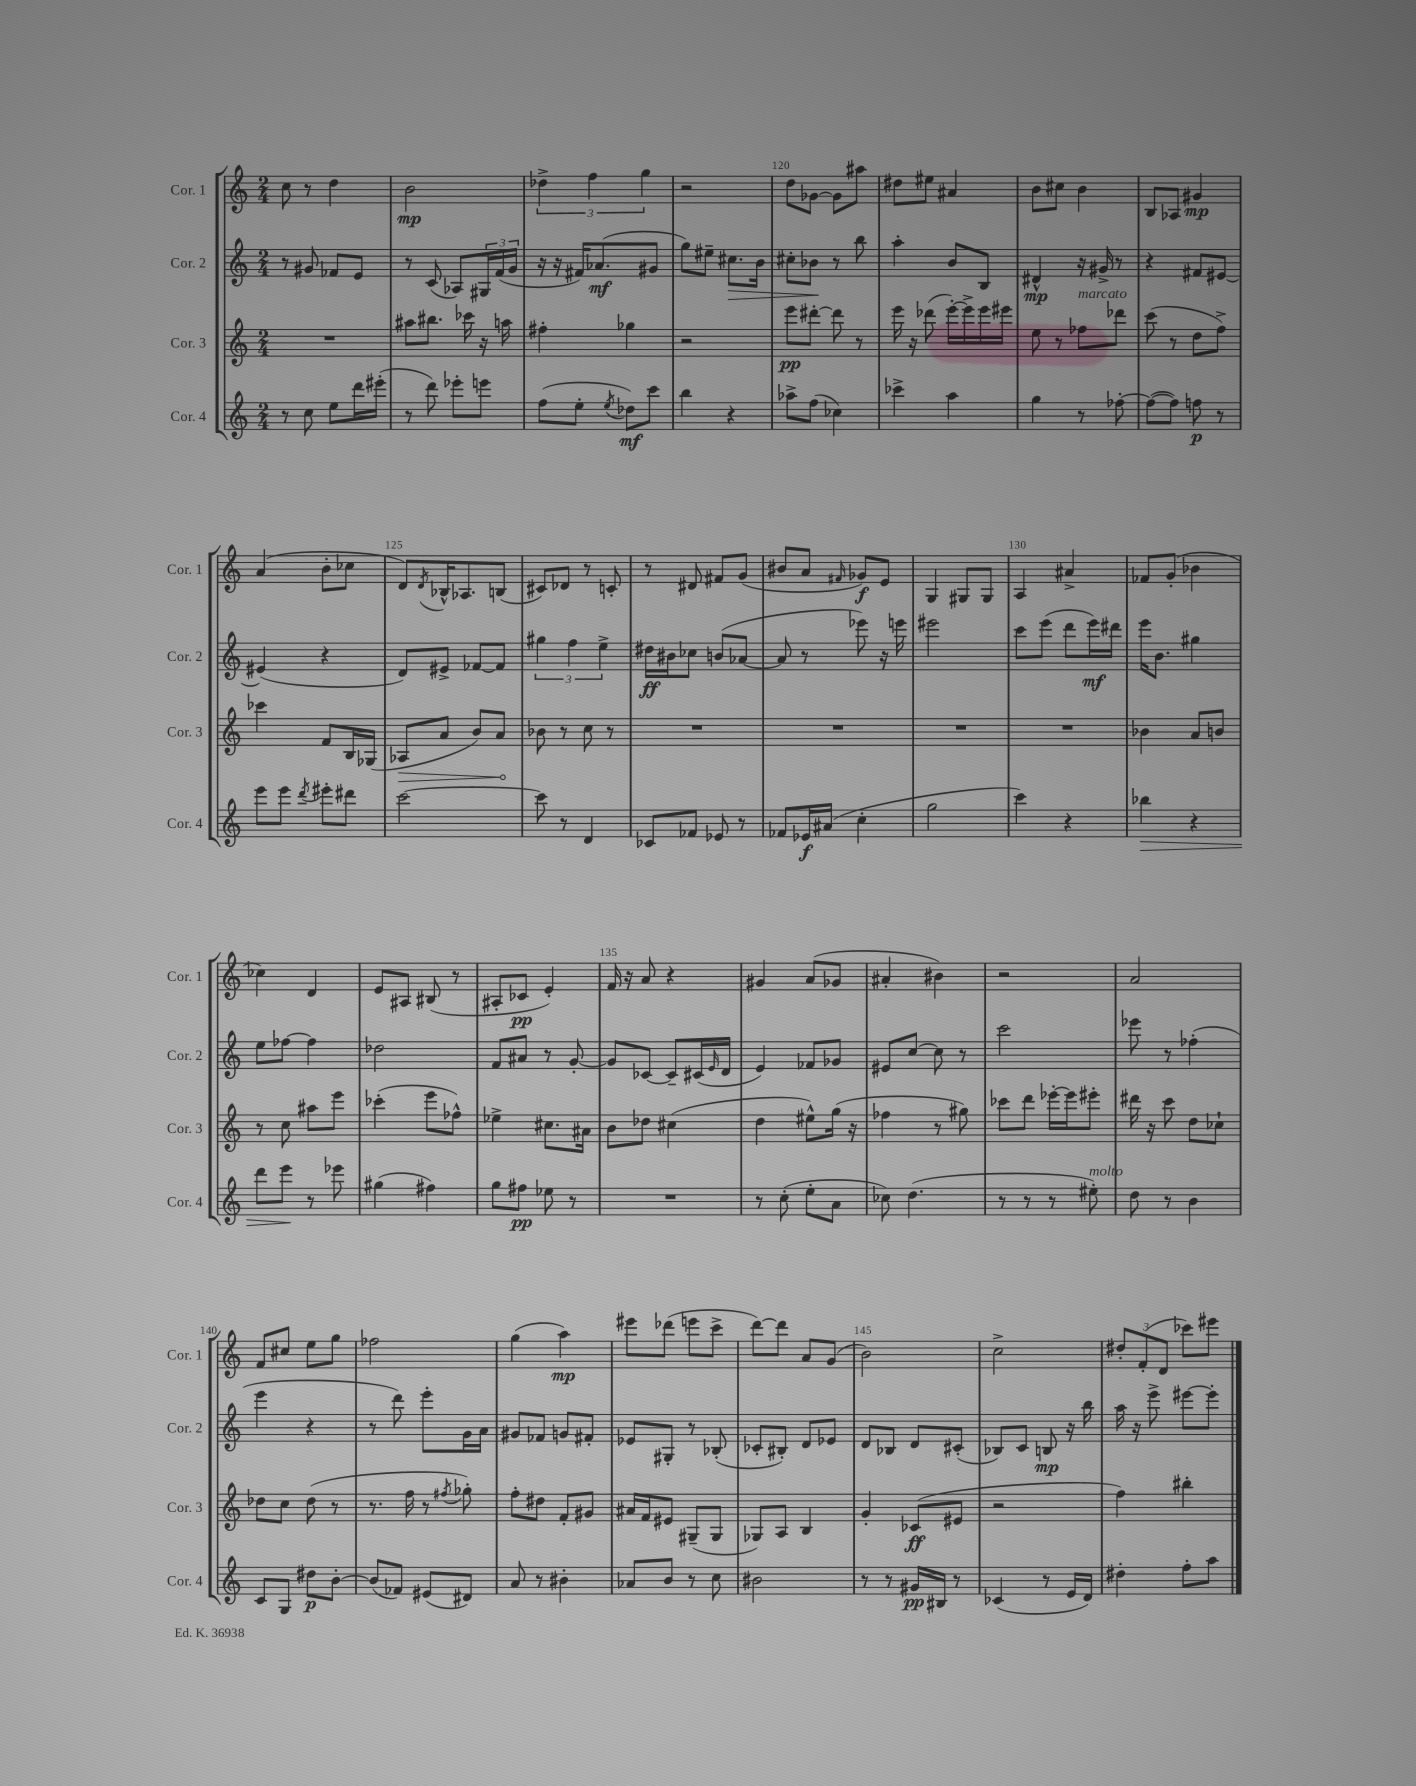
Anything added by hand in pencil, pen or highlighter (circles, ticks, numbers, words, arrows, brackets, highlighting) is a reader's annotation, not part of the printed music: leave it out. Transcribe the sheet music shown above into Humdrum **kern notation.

**kern	**kern	**kern	**kern
*staff4	*staff3	*staff2	*staff1
*clefG2	*clefG2	*clefG2	*clefG2
*k[]	*k[]	*k[]	*k[]
*M2/4	*M2/4	*M2/4	*M2/4
8r	2r	8r	8cc
8cc	.	8g#	8r
8ee	.	8f-	4dd
16ddd	.	8e	.
(16eee#'	.	.	.
=	=	=	=
8r	8aa#	8r	2b
8ddd)	8.bb#	(8c	.
8eee-'	.	8A-)	.
.	16ccc-	.	.
8eee	16r	24G#	.
.	.	(24f	.
.	16aa	.	.
.	.	24g	.
=	=	=	=
(8ff	4ff#'	16r	6dd-^
.	.	16r	.
8ee'	.	16f#)	.
.	.	.	6ff
.	.	(8.a-	.
8qee	.	.	.
8dd-)	4gg-	.	.
.	.	.	6gg
8ccc	.	8g#	.
=	=	=	=
4bb	2r	8gg)	2r
.	.	8ee#~	.
4r	.	8.cc#	.
.	.	16b	.
=	=	=	=
8aa-^	8eee	8cc#'	8dd
(8ff	[8ddd#'	8b-	[8g-
4cc-)	8ddd#]	8r	8g-]
.	8r	8bb	8aa#
=	=	=	=
4ccc-^	16eee	4aa'	8dd#
.	16r	.	.
.	(8ddd-	.	8ee#
4aa	[16eee')	8b	4a#
.	16eee^]	.	.
.	16eee	8B	.
.	16eee#	.	.
=	=	=	=
4gg	8ee	4d#^^	8b
.	8r	.	8cc#
8r	8ff-	16r	4b
.	.	16g#^	.
[8ff-'	8ddd-	8r	.
=	=	=	=
(8ff-_	(8ccc	4r	8B
8ff-])	8r	.	8A-
8ff	8dd	8f#	4g#
8r	8ff^)	[8e#	.
=	=	=	=
8eee	4ccc-	(4e#]	(4a
8eee	.	.	.
8qddd	.	.	.
8eee#'	8f	4r	8b'
8ddd#	16B	.	8cc-
.	(16G-	.	.
=	=	=	=
[2ccc	8A-	8d)	8d)
.	.	.	8qd
.	8a	8e#^	16B-^^
.	.	.	8.A-
.	8b)	[8f-	.
.	8a	8f-]	(8B
=	=	=	=
8ccc]	8b-	6gg#	8c#)
8r	8r	.	8d-
.	.	6ff	.
4d	8cc	.	8r
.	.	6ee^	.
.	8r	.	8c'
=	=	=	=
8c-	2r	16dd#	8r
.	.	16b#	.
8f-	.	8cc-	8d#
8e-	.	(8b	8f#
8r	.	[8a-	(8g
=	=	=	=
8f-	2r	8a-]	8b#
16e-	.	8r	8a
(16a#	.	.	.
.	.	.	16qqf#
4cc'	.	8eee-)	8g-)
.	.	16r	8e
.	.	16eee	.
=	=	=	=
2gg	2r	2eee#	4G
.	.	.	8G#
.	.	.	8G#
=	=	=	=
4ccc)	2r	8ccc	4A
.	.	(8eee	.
4r	.	8ddd	4a#^
.	.	16eee)	.
.	.	16ddd#	.
=	=	=	=
4bb-	4b-	16eee	8f-
.	.	8.b	.
.	.	.	(8g'
4r	8a	4gg#	4b-
.	8b	.	.
=	=	=	=
8ddd	8r	8ee	4cc-)
8eee	8cc	[8ff-	.
8r	8aa#	4ff-]	4d
8eee-	8eee	.	.
=	=	=	=
(4gg#	(4ccc-'	2dd-	8e
.	.	.	8A#
4ff#)	8eee	.	(8B#
.	8ff-^^)	.	8r
=	=	=	=
8gg	4ee-^	8f	8A#'
8ff#	.	8a#	8c-
8ee-	8.cc#	8r	4e')
8r	.	[8g'	.
.	16a#	.	.
=	=	=	=
2r	8b	8g]	16f
.	.	.	16r
.	8dd-	[8c-	8a
.	(4cc#	8c-~]	4r
.	.	(16c#	.
.	.	16qqe	.
.	.	16d	.
=	=	=	=
8r	4dd	4e)	4g#
(8cc'	.	.	.
8ee'	8ee#^^)	8f-	(8a
8a	(16gg	8g-	8g-
.	16r	.	.
=	=	=	=
8cc-)	4ff-	8e#	4a#'
(4.dd	.	[8cc	.
.	8r	8cc]	4b#)
.	8gg#)	8r	.
=	=	=	=
8r	8ccc-	2ccc	2r
8r	8ddd	.	.
8r	[16eee-'	.	.
.	16eee-]	.	.
8ee#')	8eee#'	.	.
=	=	=	=
8dd	16ddd#	8eee-	2a
.	16r	.	.
8r	8ccc	8r	.
4b	8dd	(4ff-'	.
.	8cc-`	.	.
=	=	=	=
8c	8dd-	4eee	8f
8G	8cc	.	8cc#
8dd#	(8dd-	4r	8ee
[8b'	8r	.	8gg
=	=	=	=
(8b]	8.r	8r	2ff-
8f-)	.	8ddd)	.
.	16ff	.	.
(8e#	8r	8eee'	.
.	8qff#	.	.
8d#)	8gg-')	16g	.
.	.	16a	.
=	=	=	=
8a	8ff'	8g#	(4gg
8r	8dd#	8f-	.
4b#'	8f'	8g	4aa)
.	8g#	8f#'	.
=	=	=	=
8a-	16a#	8e-	8eee#
.	16f	.	.
8b	8e#	8G#'	(8ddd-
8r	(8G#~	8r	8eee
8cc	8G#	(8B-'	8ccc^
=	=	=	=
2b#	8G-)	8c-'	[8ddd)
.	8A	8B#')	8ddd]
.	4B	8d	8a
.	.	8e-	(8g
=	=	=	=
8r	4g'	8d	2b)
8r	.	8B-	.
16g#	(8c-	8d	.
16B#	.	.	.
8r	8e#	(8c#'	.
=	=	=	=
(4c-	2r	8B-)	2cc^
.	.	8c	.
8r	.	8B	.
16e	.	16r	.
16d)	.	16bb	.
=	=	=	=
4dd#'	4ff)	16aa	12dd#'
.	.	16r	.
.	.	.	(12f'
.	.	8eee^	.
.	.	.	12d
8ff'	4bb#'	[8eee#	8ccc-)
8aa	.	8eee#']	8eee#
==	==	==	==
*-	*-	*-	*-
